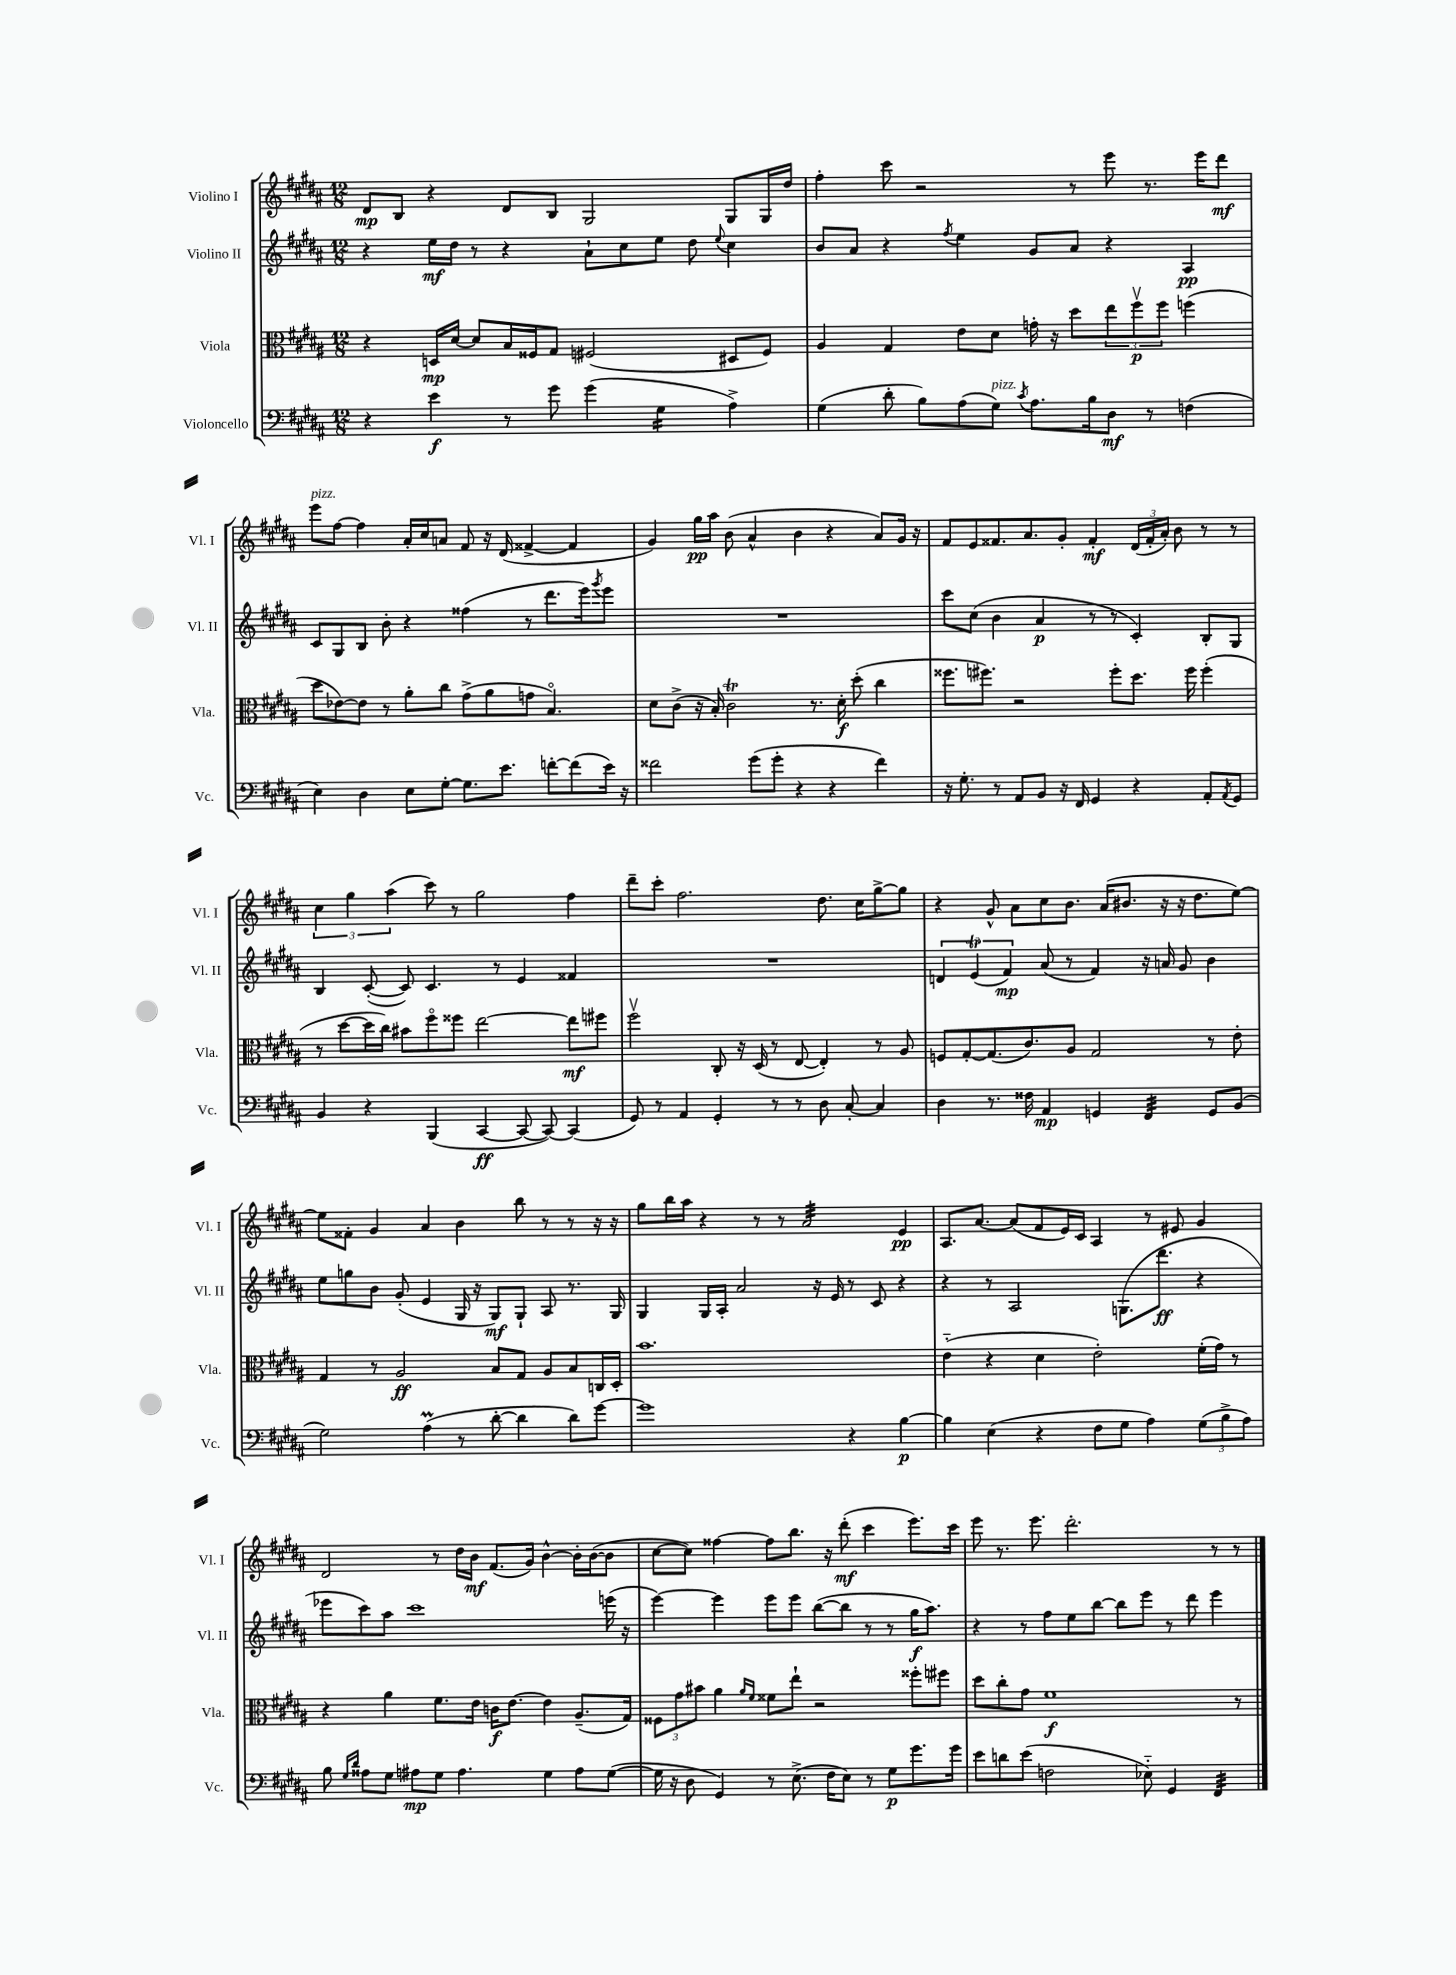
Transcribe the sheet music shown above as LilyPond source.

<<
\new StaffGroup <<
\new Staff = "s0" \with { instrumentName = "Violino I" shortInstrumentName = "Vl. I" } {
    \clef treble \key b \major \numericTimeSignature \time 12/8
    dis'8\mp b8 r4 dis'8 b8 gis2 gis8 gis16 dis''16 |
    fis''4-. cis'''8 r2 r8 e'''8 r8. e'''16 dis'''8\mf |
    e'''8^\markup { \italic "pizz." } fis''8~ fis''4 ais'16-. cis''16 a'8 fis'8 r16 dis'16( fisis'4~-> fisis'4 |
    gis'4) gis''16\pp ais''16 b'8( ais'4-^ b'4 r4 ais'8) gis'16 r16 |
    fis'8 e'8 fisis'8. ais'8. gis'8-. fisis'4-.\mf \tuplet 3/2 { dis'16( fisis'16-. ais'16-.) } b'8 r8 r8 |
    \tuplet 3/2 { cis''4 gis''4 ais''4( } cis'''8) r8 gis''2 fis''4 |
    dis'''8-- cis'''8-. fis''2. dis''8. cis''16 gis''8~-> gis''8 |
    r4 gis'8-^ ais'8 cis''8 b'8. ais'16( bis'8. r16 r16 dis''8. e''8~) |
    e''8 fisis'8-. gis'4 ais'4 b'4 b''8 r8 r8 r16 r16 |
    gis''8 b''16 ais''16 r4 r8 r8 ais'2:32 e'4\pp |
    ais8. ais'8.~ ais'8( fis'8 e'16) cis'16 ais4 r8 eis'8 gis'4 |
    dis'2 r8 dis''16 b'16\mf fis'8.( gis'16) b'4~-^ b'16-. b'16~( b'8 |
    cis''8~ cis''8) fisis''4~ fisis''8 b''8. r16 dis'''8-.\mf( cis'''4 e'''8.) cis'''16 |
    e'''8 r8. e'''8. dis'''2.-. r8 r8 \bar "|." |
}
\new Staff = "s1" \with { instrumentName = "Violino II" shortInstrumentName = "Vl. II" } {
    \clef treble \key b \major \numericTimeSignature \time 12/8
    r4 e''16\mf dis''16 r8 r4 ais'8-! cis''8 e''8 dis''8 \appoggiatura { e''8 } cis''4 |
    b'8 ais'8 r4 \acciaccatura { fis''8 } e''4 gis'8 ais'8 r4 ais4\pp |
    cis'8 gis8 b8 b'8-. r4 fisis''4( r8 dis'''8. e'''16) \acciaccatura { gis'''8 } e'''8 |
    R1. |
    cis'''8 cis''8( b'4 ais'4\p r8 r8 cis'4-.) b8-. gis8 |
    b4 cis'8~-.( cis'8) cis'4. r8 e'4 fisis'4 |
    R1. |
    \tuplet 3/2 { d'4 e'4\trill( fis'4\mp) } ais'8( r8 fis'4) r16 a'16 gis'8 b'4 |
    e''8 g''8 b'8 gis'8-.( e'4 gis16 r16 gis8\mf) gis8-! ais8 r8. gis16 |
    gis4 gis16 ais16-. ais'2 r16 e'16 r8 cis'8 r4 |
    r4 r8 ais2 g8.( dis'''8.\ff r4 |
    ees'''8 cis'''8) ais''8 cis'''1 e'''16( r16 |
    e'''4~) e'''4 e'''8 e'''8 b''8~( b''8 r8 r8 gis''16\f ais''8.) |
    r4 r8 fis''8 e''8 b''8~ b''8 e'''8 r8 dis'''8 e'''4 \bar "|." |
}
\new Staff = "s2" \with { instrumentName = "Viola" shortInstrumentName = "Vla." } {
    \clef alto \key b \major \numericTimeSignature \time 12/8
    r4 d16\mp dis'16~ dis'8 b16 fisis16 gis8 fis2( dis8 fis8) |
    ais4 gis4 e'8 dis'8 g'16-. r16 dis''8 \tuplet 3/2 { e''8 fis''8\upbow\p fis''8 } f''4( |
    dis''8 ees'8~) ees'8 r8 ais'8-. cis''8 gis'8->( ais'8 g'8 b4.\flageolet) |
    dis'8 cis'8->( r16 b16-.) cis'2\trill r8. dis'16-.\f dis''8-.( cis''4 |
    fisis''8. fis''8.) r2 fis''8-. dis''8. fis''16 fis''4-.( |
    r8 dis''8~ dis''16 cis''16) bis'8 fis''8\flageolet fisis''8 e''2~ e''8\mf fis''8 |
    fis''2\upbow cis8-. r16 dis16( r8 e8~ e4-.) r8 ais8 |
    f8 gis8~-. gis8.( cis'8.) ais8 gis2 r8 e'8-. |
    gis4 r8 ais2\ff b8 gis8 ais8 b8 c16 dis16-. |
    b'1. |
    e'4-_( r4 dis'4 e'2-.) fis'16-.( gis'16) r8 |
    r4 ais'4 fis'8. e'16 c'16\f e'8.~ e'4 ais8.--( gis16) |
    \tuplet 3/2 { fisis8 gis'8 bis'8 } ais'4 \grace { ais'16 fis'16 } fisis'8 e''8-! r2 fisis''8-. fis''8 |
    dis''8 cis''8-. gis'8 fis'1\f r8 \bar "|." |
}
\new Staff = "s3" \with { instrumentName = "Violoncello" shortInstrumentName = "Vc." } {
    \clef bass \key b \major \numericTimeSignature \time 12/8
    r4 e'4\f r8 gis'8 gis'4( gis4:16 ais4->) |
    gis4( dis'8-. b8) ais8( gis8^\markup { \italic "pizz." }) \acciaccatura { cis'8 } ais8. b16 dis8\mf r8 f4( |
    e4) dis4 e8 gis8~-. gis8. e'8. f'8~-. f'8( e'16) r16 |
    fisis'2 gis'8( gis'8-. r4 r4 fisis'4) |
    r16 gis8.-. r8 ais,8 b,8 r16 fis,16 gis,4 r4 ais,8-. \acciaccatura { ais,8 } gis,8 |
    b,4 r4 b,,4( cis,4~\ff cis,8~ cis,8~) cis,4( |
    gis,8) r8 ais,4 gis,4-. r8 r8 dis8 cis8~-. cis4 |
    dis4 r8. fisis16 ais,4\mp g,4 fis,4:32 g,8 b,8( |
    gis2) ais4\prall( r8 dis'8~-. dis'4 dis'8) gis'8~ |
    gis'1 r4 b4~\p |
    b4 e4( r4 fis8 gis8 ais4) \tuplet 3/2 { gis8( b8-> ais8) } |
    b8 \grace { gis16 dis'16 } aisis8 gis8 ais8\mp gis8 ais4. gis4 ais8 gis8~( |
    gis16 r16 dis8 gis,4) r8 e8.->( fis16 e8) r8 gis8\p gis'8. gis'16 |
    e'8 d'8 e'8( f2 ees8-_) gis,4 fis,4:32 \bar "|." |
}
>>
>>
\layout { \context { \Score \remove "Bar_number_engraver" } }
